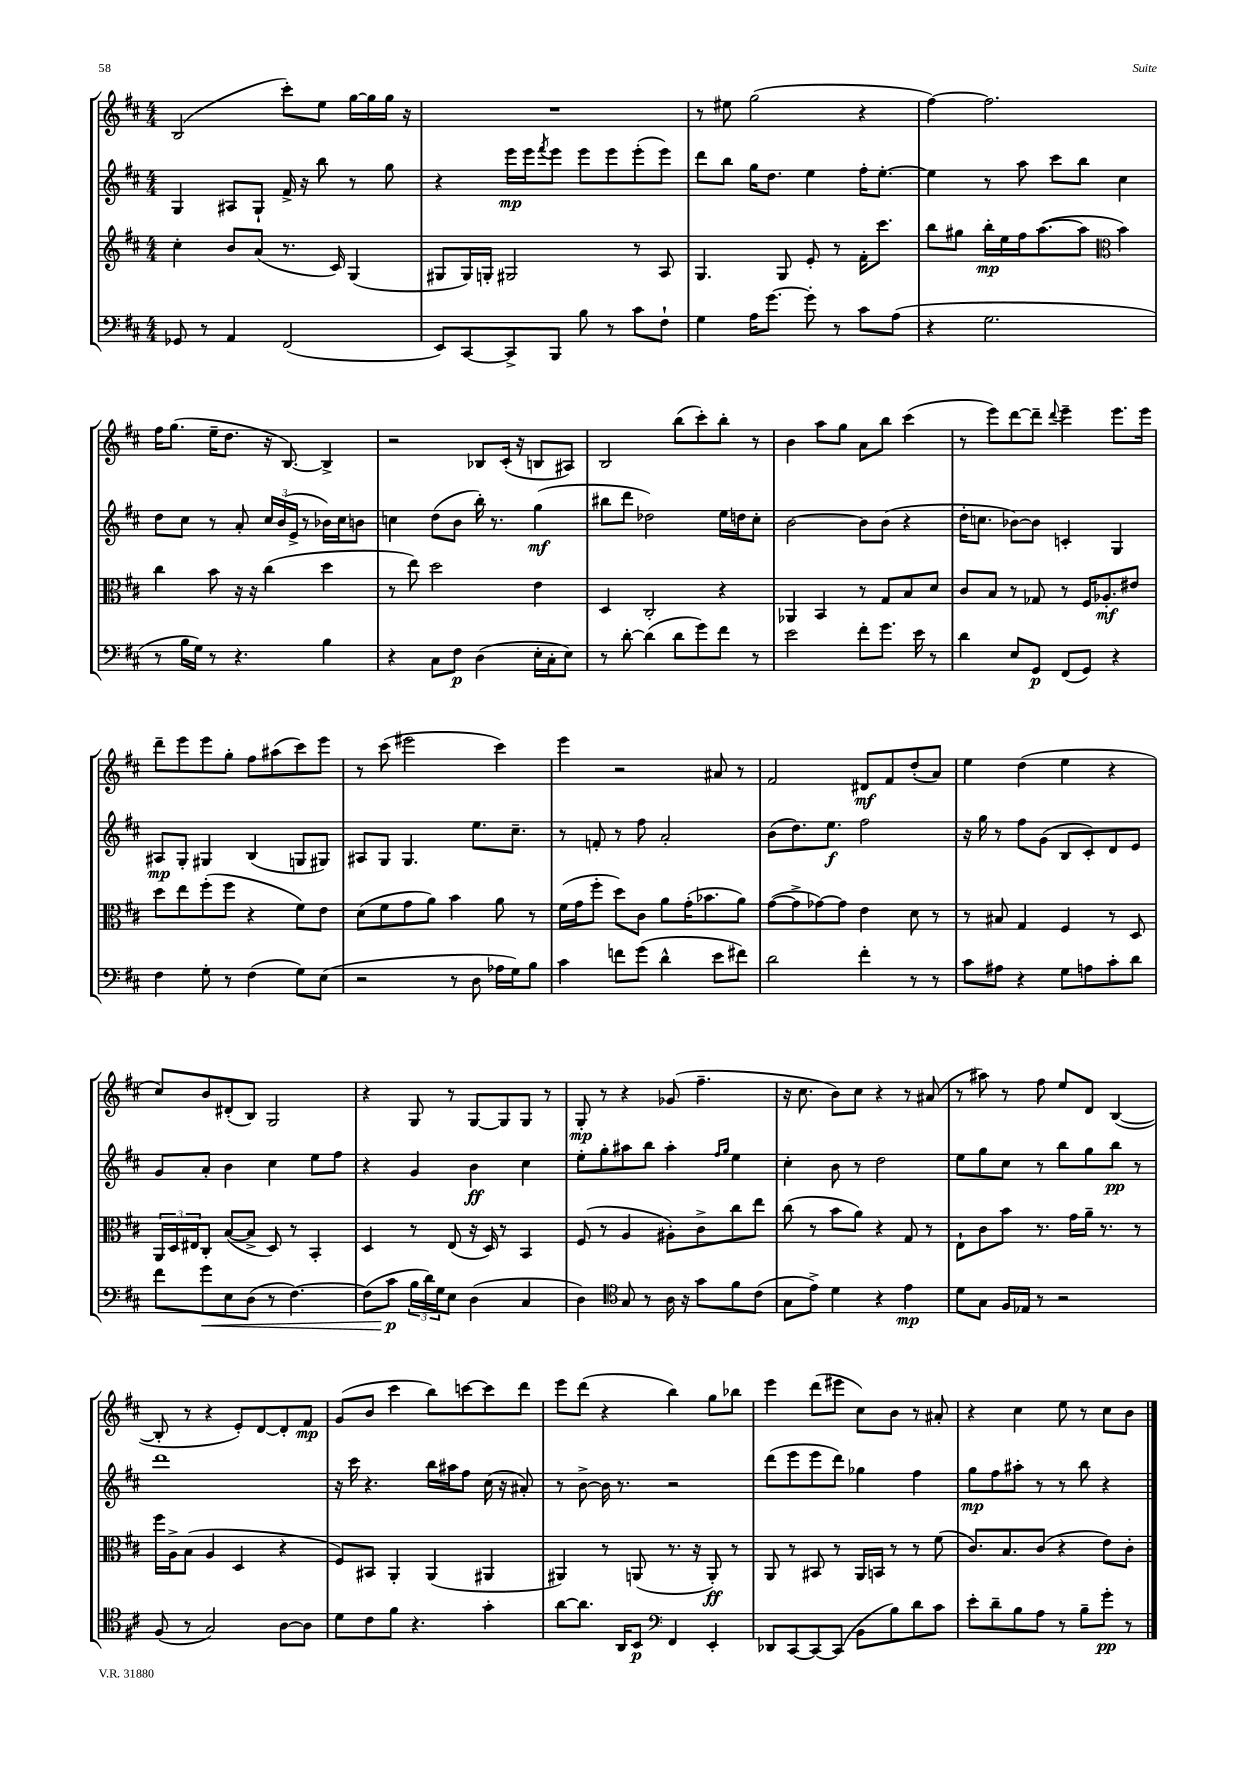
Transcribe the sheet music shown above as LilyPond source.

<<
\new StaffGroup <<
\new Staff = "s0" {
    \clef treble \key d \major \numericTimeSignature \time 4/4
    b2( cis'''8-.) e''8 g''16~ g''16 g''16 r16 |
    R1 |
    r8 eis''8 g''2( r4 |
    fis''4~) fis''2. |
    fis''16 g''8.( e''16-- d''8. r16 b8.~) b4-> |
    r2 bes8 cis'16-.( r16 b8 ais8) |
    b2 b''8( cis'''8-.) b''8-. r8 |
    b'4 a''8 g''8 a'8 b''8 cis'''4( |
    r8 e'''8) d'''8~ d'''8-- \appoggiatura { d'''8 } e'''4-- e'''8. e'''16 |
    d'''8-- e'''8 e'''8 g''8-. fis''8 ais''8( cis'''8) e'''8 |
    r8 cis'''8( eis'''2 cis'''4) |
    e'''4 r2 ais'8 r8 |
    fis'2 dis'8\mf fis'8 d''8-.( a'8) |
    e''4 d''4( e''4 r4 |
    cis''8) b'8 dis'8-.( b8) g2 |
    r4 g8 r8 g8~ g8 g8 r8 |
    g8-.\mp r8 r4 ges'8( fis''4.-- |
    r16 cis''8. b'8) cis''8 r4 r8 ais'8( |
    r8 ais''8) r8 fis''8 e''8 d'8 b4~( |
    b8-. r8 r4 e'8-.) d'8~ d'8-. fis'8\mp |
    g'8( b'8 cis'''4 b''8) c'''8~ c'''8 d'''8 |
    e'''8 d'''8( r4 b''4) g''8 bes''8 |
    e'''4 d'''8( eis'''8 cis''8) b'8 r8 ais'8-. |
    r4 cis''4 e''8 r8 cis''8 b'8 \bar "|." |
}
\new Staff = "s1" {
    \clef treble \key d \major \numericTimeSignature \time 4/4
    g4 ais8 g8-! fis'16-> r16 b''8 r8 g''8 |
    r4 e'''16\mp e'''16 \acciaccatura { fis'''8 } e'''8 e'''8 e'''8 e'''8-.( e'''8) |
    d'''8 b''8 g''16 d''8. e''4 fis''16-. e''8.~-. |
    e''4 r8 a''8 cis'''8 b''8 cis''4 |
    d''8 cis''8 r8 a'8-. \tuplet 3/2 { cis''16 b'16( e'16-> } r8 bes'16) cis''16 b'8 |
    c''4 d''8( b'8 b''16-.) r8. g''4\mf( |
    bis''8 d'''8 des''2) e''16 d''16 cis''8-. |
    b'2~ b'8 b'8( r4 |
    d''16-. c''8. bes'8~) bes'8 c'4-. g4 |
    ais8\mp g8-. gis4 b4( g8 gis8) |
    ais8 g8 g4. e''8. cis''8.-- |
    r8 f'8-. r8 fis''8 a'2-. |
    b'8( d''8.) e''8.\f fis''2 |
    r16 g''16 r8 fis''8 g'8( b8 cis'8-.) d'8 e'8 |
    g'8 a'8-. b'4 cis''4 e''8 fis''8 |
    r4 g'4 b'4\ff cis''4 |
    e''8-. g''8-. ais''8 b''8 ais''4-. \grace { fis''16 g''16 } e''4 |
    cis''4-. b'8 r8 d''2 |
    e''8 g''8 cis''8 r8 b''8 g''8 b''8\pp r8 |
    d'''1 |
    r16 cis'''16 r4. b''16 ais''16 fis''8 cis''16( r16 ais'8-.) |
    r8 b'8~-> b'16 r8. r2 |
    d'''8( e'''8 e'''8 d'''8) ges''4 fis''4 |
    g''8\mp fis''8 ais''8-. r8 r8 b''8 r4 \bar "|." |
}
\new Staff = "s2" {
    \clef treble \key d \major \numericTimeSignature \time 4/4
    cis''4-. b'8 a'8( r8. cis'16) g4( |
    gis8 gis16) g16-. gis2 r8 a8 |
    g4. g8 e'8-. r8 fis'16-. cis'''8. |
    b''8 gis''8 b''16-.\mp e''16 fis''16 a''8.~( a''8 \clef alto b'4) |
    cis''4 b'8 r16 r16 cis''4( d''4 |
    r8 e''8) d''2 e'4 |
    d4 cis2-. r4 |
    aes,4 b,4 r8 g8 b8 d'8 |
    cis'8 b8 r8 ges8 r8 fis16 aes8.-.\mf eis'8 |
    d''8 e''8 fis''8-.( fis''8 r4 fis'8) e'8 |
    d'8( fis'8 g'8 a'8) b'4 a'8 r8 |
    fis'16( g'16 fis''8-. d''8) cis'8 a'8 g'16-.( bes'8. a'8) |
    g'8~( g'8-> ges'8~) ges'8 e'4 d'8 r8 |
    r8 bis8 g4 fis4 r8 d8 |
    \tuplet 3/2 { a,16 d16 eis16 } cis8-. b8~( b8-> d8) r8 b,4-. |
    d4 r8 e8( r16 d16) r8 b,4 |
    fis8( r8 a4 ais8-.) cis'8-> cis''8 e''8 |
    cis''8( r8 b'8 a'8) r4 g8 r8 |
    e8-! cis'8 b'8 r8. g'16 a'16-- r8. r8 |
    fis''16 a16-> b8( a4 d4 r4 |
    fis8) bis,8 a,4-. a,4( ais,4 |
    ais,4) r8 a,8( r8. r16 a,8-.\ff) r8 |
    a,8 r8 bis,8 r8 a,16 b,16 r8 r8 fis'8( |
    cis'8.) b8. cis'8( r4 e'8) cis'8-. \bar "|." |
}
\new Staff = "s3" {
    \clef bass \key d \major \numericTimeSignature \time 4/4
    ges,8 r8 a,4 fis,2( |
    e,8) cis,8~ cis,8-> b,,8 b8 r8 cis'8 fis8-! |
    g4 a16 g'8.~ g'8-. r8 cis'8 a8( |
    r4 g2. |
    r8 b16 g16) r8 r4. b4 |
    r4 cis8 fis8\p d4( e16-. cis16-. e8) |
    r8 d'8~-. d'4( d'8 g'8) fis'8 r8 |
    e'2 fis'8-. g'8. e'16 r8 |
    d'4 e8 g,8\p fis,8( g,8) r4 |
    fis4 g8-. r8 fis4( g8) e8( |
    r2 r8 d8 aes16 g16) b8 |
    cis'4 f'8 g'8( d'4-^ e'8 fis'8) |
    d'2 fis'4-. r8 r8 |
    cis'8 ais8 r4 g8 a8 cis'8-. d'8 |
    fis'8 g'8\< e8 d8( r8 fis4.~) |
    fis8( cis'8\p\! \tuplet 3/2 { b16 d'16) g16 } e8 d4( cis4 |
    d4) \clef tenor g8 r8 a16 r16 g'8 fis'8 cis'8( |
    g8 e'8->) d'4 r4 e'4\mp |
    d'8 g8 fis16 ees16 r8 r2 |
    fis8( r8 g2) a8~ a8 |
    d'8 cis'8 fis'8 r4. g'4-. |
    a'8~ a'8. a,16 b,8\p \clef bass fis,4 e,4-. |
    des,8 cis,8~ cis,8~ cis,8( b,8 b8) d'8 cis'8 |
    e'8-. d'8-- b8 a8 r8 b8-- g'8-.\pp r8 \bar "|." |
}
>>
>>
\layout { \context { \Score \remove "Bar_number_engraver" } }
